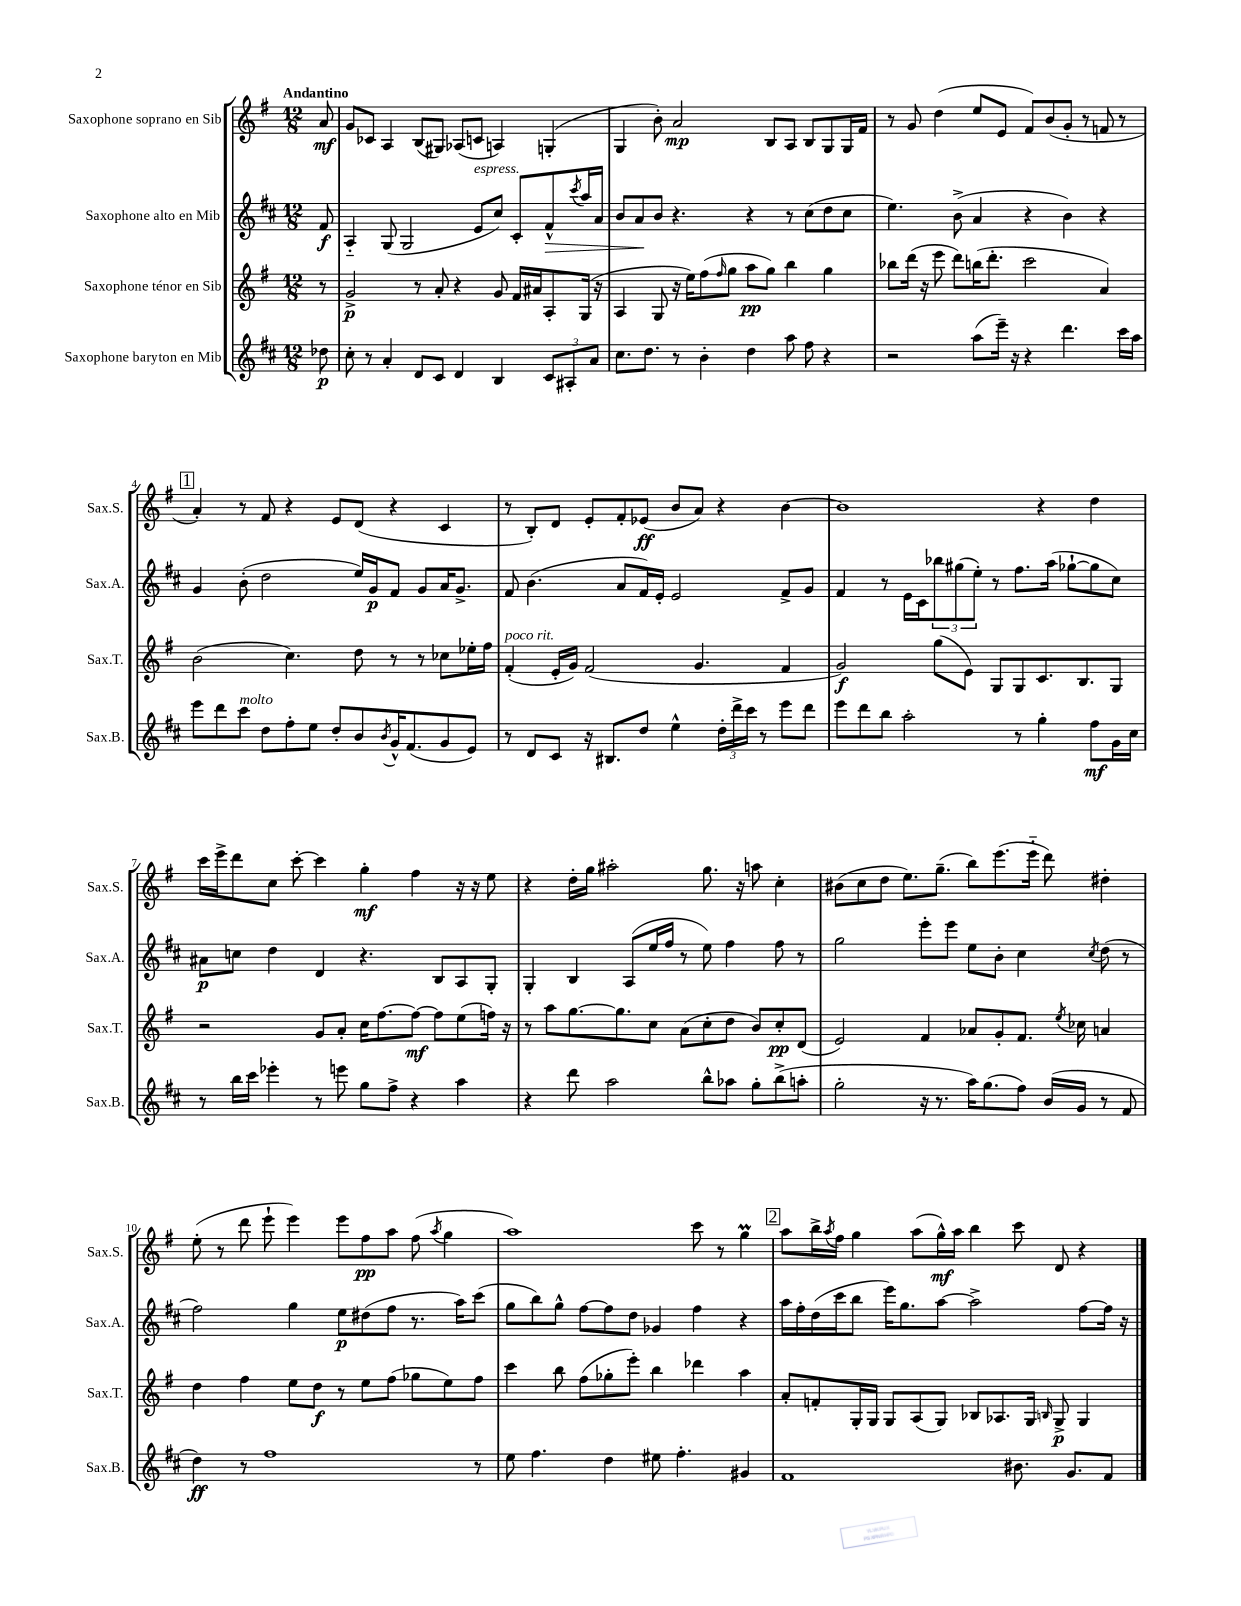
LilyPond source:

<<
\new StaffGroup <<
\new Staff = "s0" \with { instrumentName = "Saxophone soprano en Sib" shortInstrumentName = "Sax.S." } {
    \clef treble \key g \major \numericTimeSignature \time 12/8 \partial 8 \tempo "Andantino"
    a'8\mf |
    g'8 ces'8 a4 b8( gis8) aes8( c'8 a4) g4-.( |
    g4 b'8-.) a'2\mp b8 a8 b8 g8 g16 fis'16 |
    r8 g'8 d''4( e''8 e'8 fis'8) b'8( g'8-. r8 f'8 r8 |
    \mark \markup { \box "1" } a'4-.) r8 fis'8 r4 e'8 d'8( r4 c'4 |
    r8 b8-.) d'8 e'8-. fis'8-. ees'8\ff( b'8 a'8) r4 b'4~ |
    b'1 r4 d''4 |
    c'''16 e'''16-> d'''8 c''8 c'''8~-. c'''4 g''4-.\mf fis''4 r16 r16 e''8 |
    r4 d''16-. g''16 ais''2-. g''8. r16 a''8 c''4-. |
    bis'8( c''8 d''8 e''8.) g''8.--( b''8) e'''8.( e'''16-_ d'''8) dis''4-. |
    e''8-.( r8 d'''8 e'''8-! e'''4) e'''8 fis''8\pp a''8 fis''8( \acciaccatura { a''8 } g''4 |
    a''1) c'''8 r8 g''4\prall |
    \mark \markup { \box "2" } a''8 b''16-> \acciaccatura { a''8 } fis''16 g''4 a''8( g''16-^\mf) a''16 b''4 c'''8 d'8 r4 \bar "|." |
}
\new Staff = "s1" \with { instrumentName = "Saxophone alto en Mib" shortInstrumentName = "Sax.A." } {
    \clef treble \key d \major \numericTimeSignature \time 12/8 \partial 8
    fis'8\f |
    a4-_ g8( g2 e'8^\markup { \italic "espress." } cis''8) cis'8-. fis'8-^\> \acciaccatura { cis'''8 } a''16 a'16 |
    b'8 a'8\! b'8 r4. r4 r8 cis''8( d''8 cis''8 |
    e''4.) b'8->( a'4 r4 b'4) r4 |
    \mark \markup { \box "1" } g'4 b'8-.( d''2 e''16) g'16\p fis'8 g'8 a'16 g'8.-> |
    fis'8 b'4.( a'8 fis'16) e'16-. e'2 fis'8-> g'8 |
    fis'4 r8 e'16 cis'16 \tuplet 3/2 { bes''8 gis''8( e''8-.) } r8 fis''8. a''16( ges''8~-! ges''8 cis''8) |
    ais'8\p c''8 d''4 d'4 r4. b8 a8 g8-. |
    g4-. b4 a8( e''16 fis''16 r8 e''8) fis''4 fis''8 r8 |
    g''2 e'''8-. e'''8 e''8 b'8-. cis''4 \acciaccatura { cis''8 } d''8( r8 |
    fis''2) g''4 e''8\p dis''8( fis''8 r8. a''16) cis'''8( |
    g''8 b''8) g''8-^ fis''8~ fis''8 d''8 ges'4 fis''4 r4 |
    \mark \markup { \box "2" } a''16 fis''16-. d''16( cis'''16 b''8 e'''16) g''8. a''8~ a''2-> fis''8~ fis''16 r16 \bar "|." |
}
\new Staff = "s2" \with { instrumentName = "Saxophone ténor en Sib" shortInstrumentName = "Sax.T." } {
    \clef treble \key g \major \numericTimeSignature \time 12/8 \partial 8
    r8 |
    g'2->\p r8 a'8-. r4 g'8 fis'16 ais'16 a8-. g16( r16 |
    a4 g8 r16 e''16) fis''8( \grace { fis''16 } g''8 a''8\pp g''8) b''4 g''4 |
    bes''8 d'''16( r16 e'''8 d'''8) b''16( d'''8.-. c'''2 a'4) |
    \mark \markup { \box "1" } b'2( c''4.) d''8 r8 r8 ces''8 ees''16-. fis''16 |
    fis'4-.^\markup { \italic "poco rit." }( e'16-. g'16) fis'2( g'4. fis'4 |
    g'2\f) g''8( e'8) g8 g8 c'8. b8. g8 |
    r2 g'8 a'8-. c''16 fis''8.~ fis''8~\mf fis''8 e''8( f''16) r16 |
    r8 a''8 g''8.~ g''8. c''8 a'8( c''8-. d''8 b'8) c''8-.\pp d'8( |
    e'2) fis'4 aes'8 g'8-. fis'8. \acciaccatura { e''8 } ces''16 a'4 |
    d''4 fis''4 e''8 d''8\f r8 e''8 fis''8( ges''8 e''8) fis''8 |
    c'''4 b''8 fis''8( ges''8-. e'''8-.) b''4 des'''4 a''4 |
    \mark \markup { \box "2" } a'8-. f'8-. g16-. g16 g8 a8( g8) bes8 aes8. g16 \grace { b16 } g8->\p g4 \bar "|." |
}
\new Staff = "s3" \with { instrumentName = "Saxophone baryton en Mib" shortInstrumentName = "Sax.B." } {
    \clef treble \key d \major \numericTimeSignature \time 12/8 \partial 8
    des''8\p |
    cis''8-. r8 a'4-. d'8 cis'8 d'4 b4 \tuplet 3/2 { cis'8 ais8-. a'8 } |
    cis''8. d''8. r8 b'4-. d''4 a''8 fis''8 r4 |
    r2 a''8( e'''16--) r16 r4 d'''4. cis'''16 a''16 |
    \mark \markup { \box "1" } e'''8 d'''8 cis'''8^\markup { \italic "molto" } d''8 fis''8-. e''8 d''8-. b'8 \acciaccatura { b'8 } g'16-^ fis'8.( g'8 e'8) |
    r8 d'8 cis'8 r16 bis8. d''8 e''4-^ \tuplet 3/2 { d''16-. d'''16-> cis'''16 } r8 e'''8 d'''8 |
    e'''8 d'''8 b''8 a''2-. r8 g''4-. fis''8\mf g'16 cis''16 |
    r8 b''16 cis'''16 ees'''4-. r8 e'''8 g''8 fis''8-> r4 a''4 |
    r4 d'''8 a''2 b''8-^ aes''8 g''8-. b''8->( a''8-. |
    g''2-. r16 r8. a''16) g''8.( fis''8) b'16( g'16 r8 fis'8 |
    d''4\ff) r8 fis''1 r8 |
    e''8 fis''4. d''4 eis''8 fis''4.-. gis'4 |
    \mark \markup { \box "2" } fis'1 bis'8. g'8. fis'8 \bar "|." |
}
>>
>>
